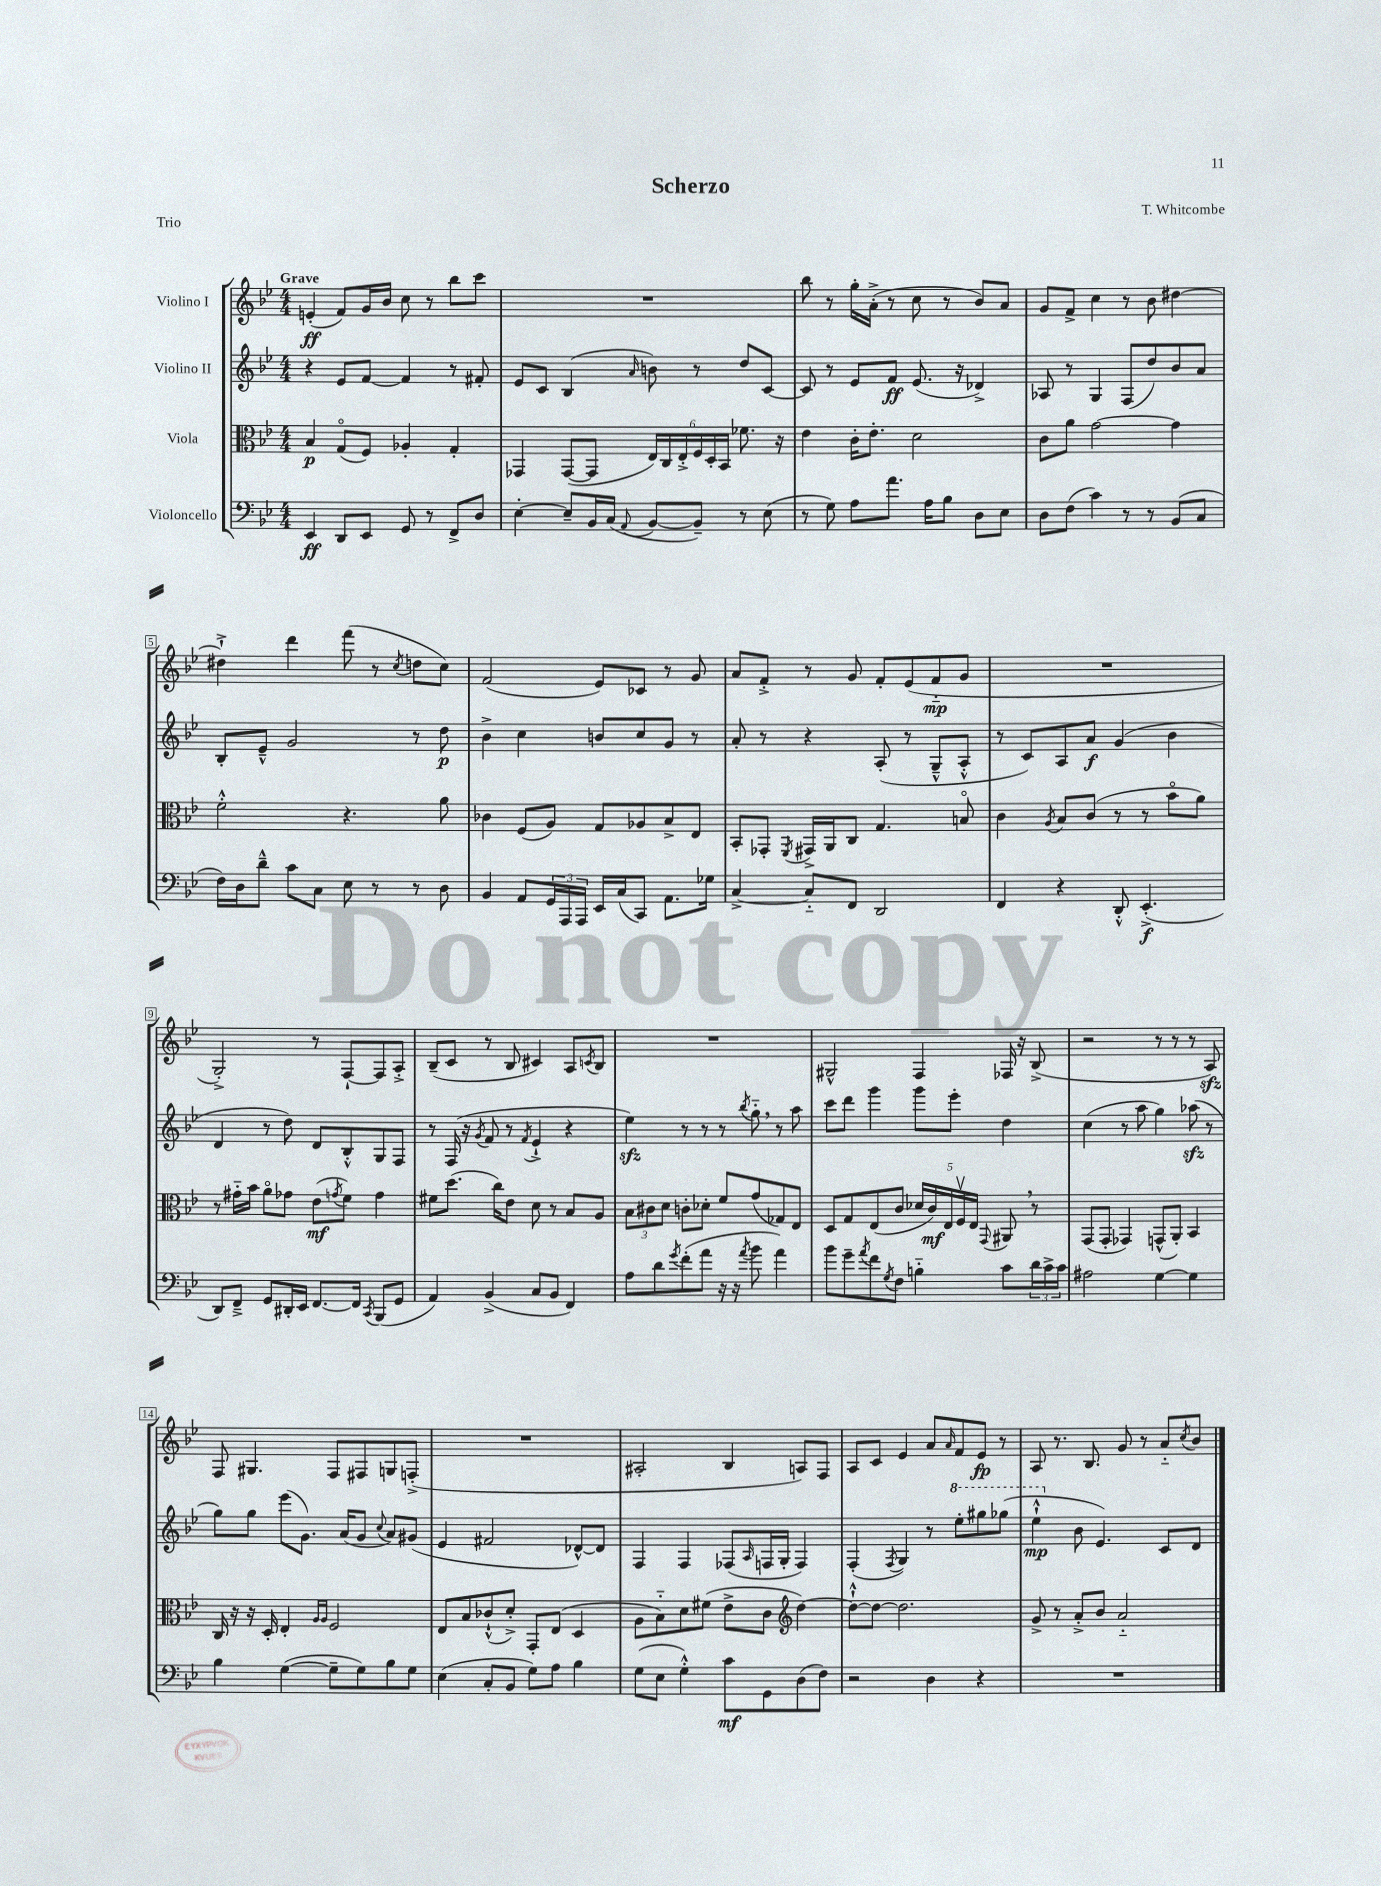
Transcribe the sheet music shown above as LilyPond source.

\header { title = "Scherzo" composer = "T. Whitcombe" piece = "Trio" }
<<
\new StaffGroup <<
\new Staff = "s0" \with { instrumentName = "Violino I" } {
    \clef treble \key bes \major \numericTimeSignature \time 4/4 \tempo "Grave"
    e'4-.\ff( f'8) g'16 bes'16 c''8 r8 bes''8 c'''8 |
    R1 |
    bes''8 r8 g''16-. a'16-.->( r8 c''8 r8 bes'8) a'8 |
    g'8 f'8-> c''4 r8 bes'8 dis''4~ |
    dis''4-!-> d'''4 f'''8( r8 \acciaccatura { c''8 } d''8 c''8) |
    f'2( ees'8) ces'8 r8 g'8 |
    a'8 f'8-.-> r8 g'8 f'8-. ees'8( f'8-_\mp g'8 |
    R1 |
    g2-.->) r8 f8~-! f8 a8-.-> |
    bes8--( c'8 r8 bes8 cis'4) a8 \acciaccatura { c'8 } bes8 |
    R1 |
    gis2-^ f4 fes16 r16 bes8->( |
    r2 r8 r8 r8 a8\sfz) |
    f8 gis4. f8 fis8 g8 f8-.->( |
    R1 |
    ais2-. bes4 a8) f8 |
    a8 c'8 ees'4 a'8 \grace { a'16 } f'8 ees'8\fp r8 |
    a8 r8. bes8. g'8 r8 a'8-_ \acciaccatura { c''8 } bes'8 \bar "|." |
}
\new Staff = "s1" \with { instrumentName = "Violino II" } {
    \clef treble \key bes \major \numericTimeSignature \time 4/4
    r4 ees'8 f'8~ f'4 r8 fis'8-. |
    ees'8 c'8 bes4( \grace { a'16 } b'8) r8 d''8 c'8~ |
    c'8 r8 ees'8 f'8\ff ees'8.( r16 des'4->) |
    aes8 r8 g4 f8( d''8) bes'8 a'8 |
    bes8-. ees'8---^ g'2 r8 d''8\p |
    bes'4-> c''4 b'8 c''8 g'8 r8 |
    a'8-. r8 r4 a8-.( r8 g8---^ a8-.-^ |
    r8 c'8) a8 a'8\f g'4( bes'4 |
    d'4 r8 d''8) d'8 bes8-.-^ g8 f8 |
    r8 f16( r16 \acciaccatura { g'8 } f'8 r8 \acciaccatura { f'8 } ees'4-!-> r4 |
    ees''4\sfz) r8 r8 r8 \acciaccatura { bes''8 } g''8-_ \breathe r8 a''8 |
    c'''8 d'''8 g'''4 g'''8 ees'''8-. d''4 |
    c''4( r8 a''8 g''4) aes''8\sfz( r8 |
    g''8) g''8 ees'''8( g'8.) a'16( g'8 \appoggiatura { c''8 } a'8) gis'8( |
    ees'4 fis'2 des'8~-^) des'8 |
    f4 f4 fes8( \grace { a16 } f16 g16-. f4) |
    f4-.( \acciaccatura { f8 } g4) r8 \ottava #1 ees'''8-. gis'''8 ges'''8( |
    ees'''4-!-^\mp \ottava #0 bes'8 ees'4.) c'8 d'8 \bar "|." |
}
\new Staff = "s2" \with { instrumentName = "Viola" } {
    \clef alto \key bes \major \numericTimeSignature \time 4/4
    bes4\p g8\flageolet( f8) aes4-. g4-. |
    ges,4 ges,8~( ges,8 \tuplet 6/4 { ees16) c16 ees16-.-> f16 d16-. bes,16 } fes'8. r16 |
    ees'4 c'16-. ees'8.-. d'2 |
    c'8 a'8 g'2~ g'4 |
    f'2-.-^ r4. a'8 |
    ces'4 f8( a8) g8 aes8 bes8-> ees8 |
    bes,8-. ges,8-. \acciaccatura { f,8 } gis,16-> a,16 c8 g4. b8\flageolet |
    c'4 \acciaccatura { a8 } bes8 c'8( r8 r8 bes'8\flageolet a'8) |
    r8 gis'16-_ bes'16 a'8\flageolet ges'8 ees'8\mf( \acciaccatura { g'8 } f'8) g'4 |
    fis'8 d''8.( c''16) ees'8 d'8 r8 bes8 a8 |
    \tuplet 3/2 { bes8 cis'8 d'8 } c'8-. des'8-. f'8 g'8( ges8) ees8 |
    d8 g8 ees8( c'8 \tuplet 5/4 { des'16 c'16\mf) ees16 f16\upbow ees16 } \appoggiatura { g,8 } ais,8 \breathe r8 |
    g,8( g,8-. ges,4) g,8-^( a,8-.) bes,4 |
    c16 r16 r16 d16-. ees4-. \grace { a16 a16 } f2 |
    ees8 bes8 ces'8-!-^( d'8-.->) g,8-. ees8( d4 |
    a8 bes8-_) d'8 fis'8( ees'8-> c'8 \clef treble d''4~) |
    d''8~-!-^ d''8~ d''2. |
    g'8-> r8 a'8-.-> bes'8 a'2-_ \bar "|." |
}
\new Staff = "s3" \with { instrumentName = "Violoncello" } {
    \clef bass \key bes \major \numericTimeSignature \time 4/4
    ees,4\ff d,8 ees,8 g,8 r8 f,8-> d8 |
    ees4~-. ees8-- bes,16 c16( \appoggiatura { a,8 } bes,8~ bes,8--) r8 ees8( |
    r8 g8) a8 a'8. a16 bes8 d8 ees8 |
    d8 f8( c'4) r8 r8 bes,8( c8 |
    f16) d16 d'8---^ c'8 c8 ees8 r8 r8 d8 |
    bes,4 a,8 \tuplet 3/2 { g,16 a,,16 a,,16 } ees,16 c16( c,8) a,8. ges16 |
    c4~-> c8-_ f,8 d,2 |
    f,4 r4 d,8-.-^ ees,4.-.->\f( |
    d,8) f,8---> g,8 dis,16-. ees,16 f,8.~ f,16 \acciaccatura { c,8 } bes,,8( g,8 |
    a,4) bes,4->( c8 bes,8 f,4) |
    a8 d'8 \acciaccatura { g'8 } f'8-.( a'8 r16 r16 \acciaccatura { a'8 } bes'8 a'4) |
    bes'8 g'8-- \acciaccatura { a'8 } f'8 \acciaccatura { g8 } f8 b4-_ c'8 \tuplet 3/2 { d'16 c'16-> c'16 } |
    ais2 g4~ g4 |
    bes4 g4~( g8-- g8) bes8 g8 |
    ees4( c8-. bes,8 g8) a8 bes4 |
    g8( ees8 g4-.-^) c'8\mf g,8 d8( f8) |
    r2 d4 r4 |
    R1 \bar "|." |
}
>>
>>
\layout { \context { \Score \override BarNumber.stencil = #(make-stencil-boxer 0.1 0.3 ly:text-interface::print) } }
